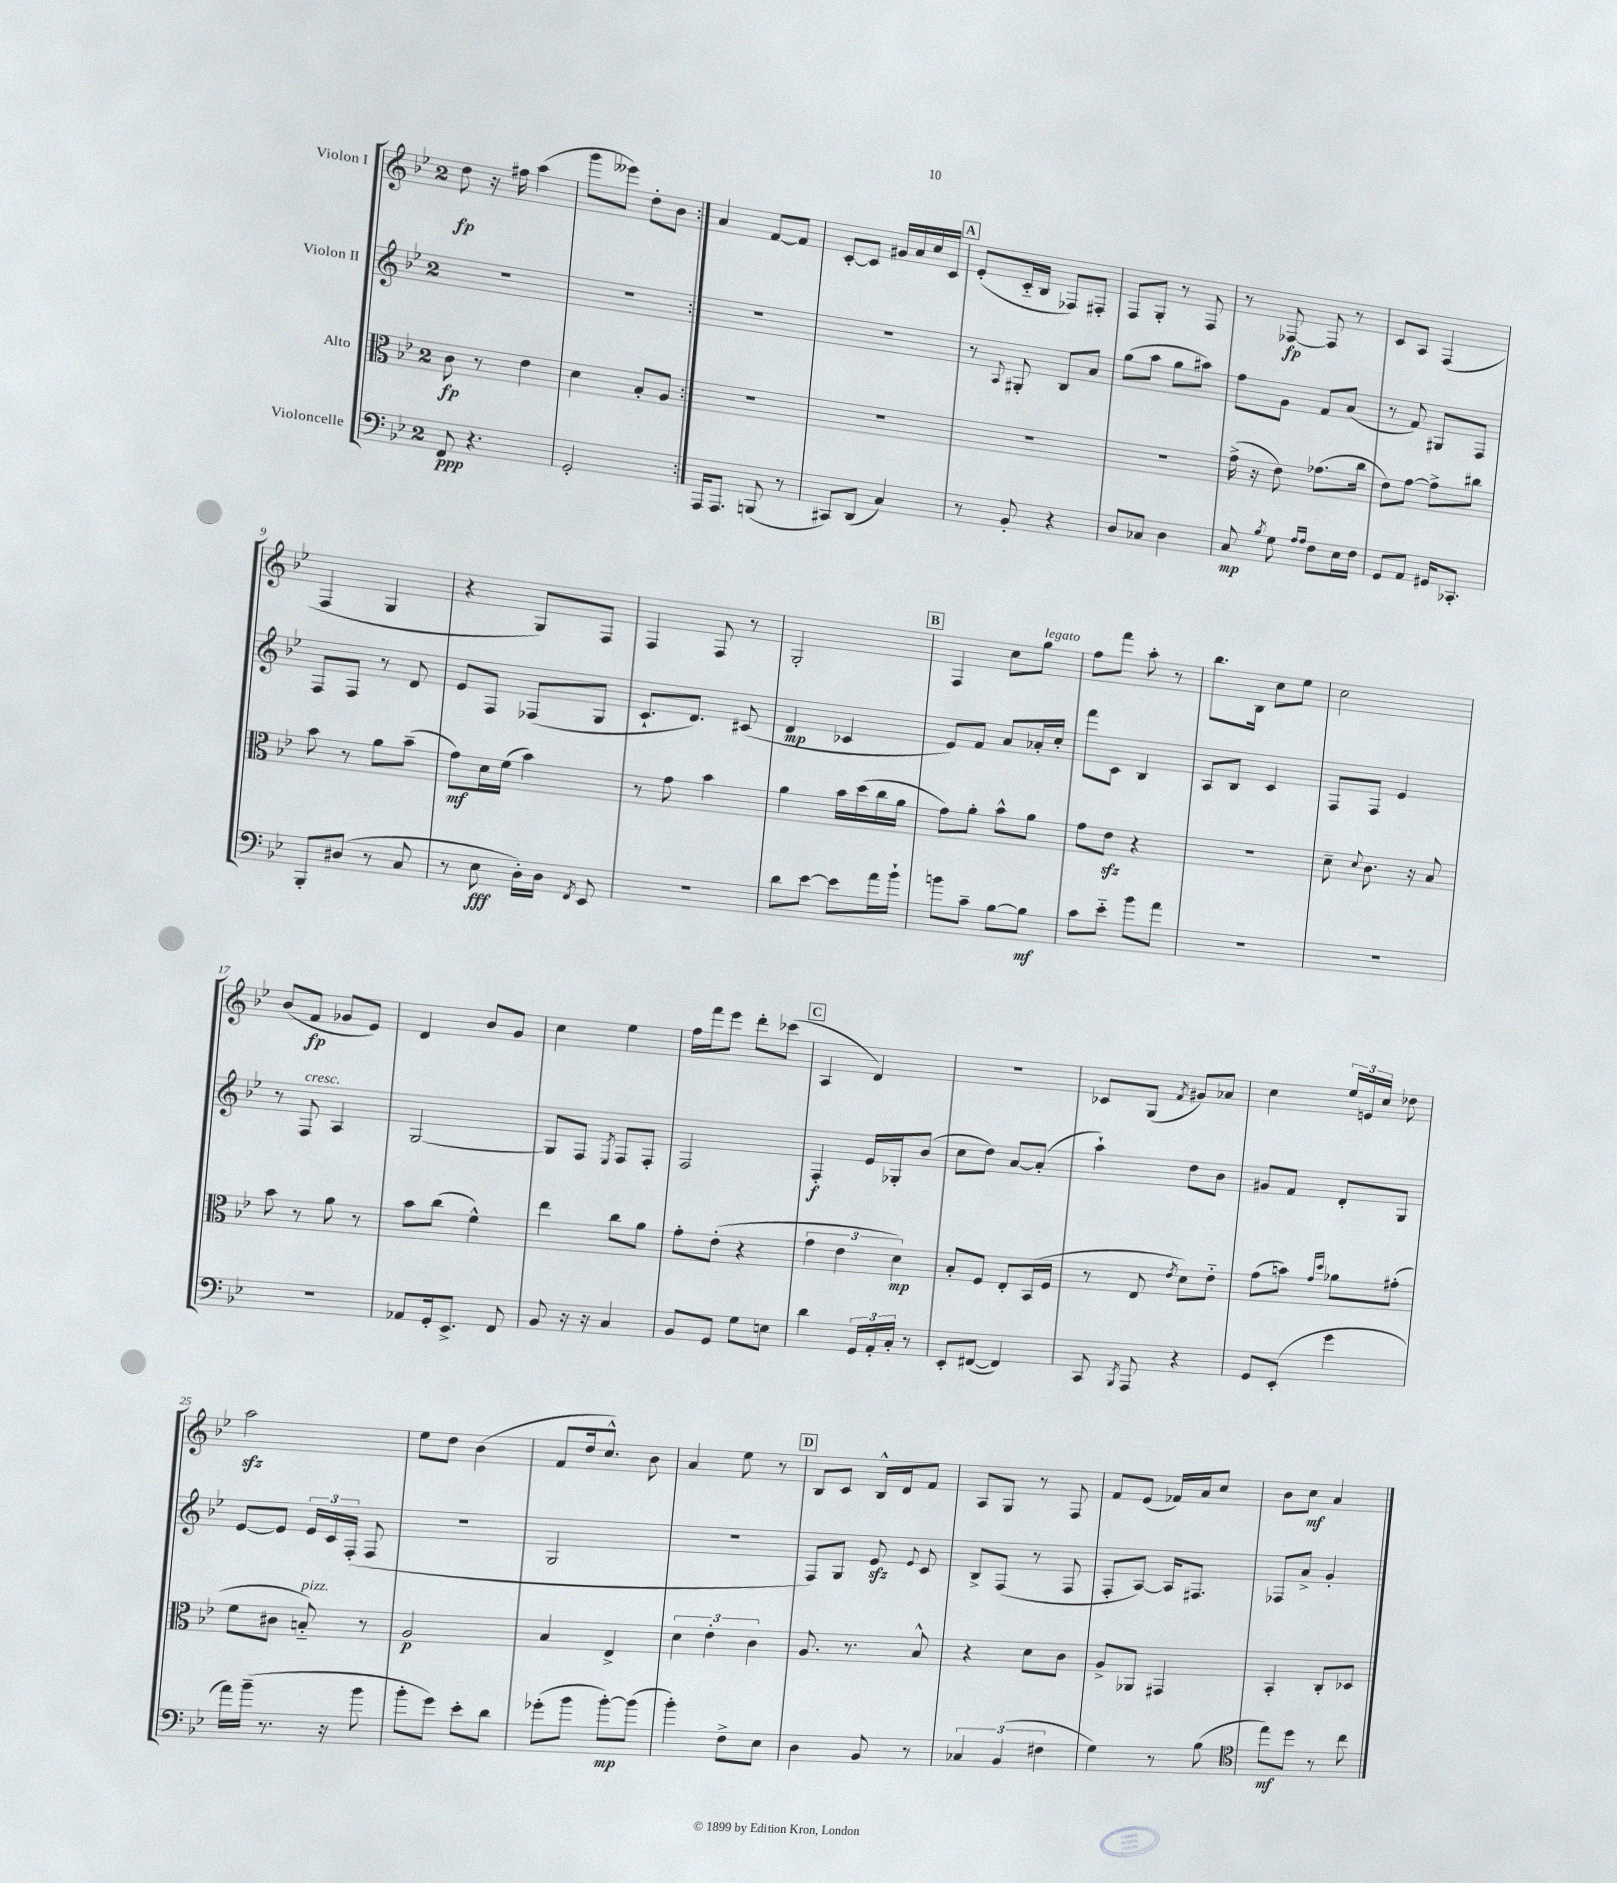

**kern	**dynam	**kern	**dynam	**kern	**dynam	**kern	**dynam
*part4	*part4	*part3	*part3	*part2	*part2	*part1	*part1
*staff4	*staff4	*staff3	*staff3	*staff2	*staff2	*staff1	*staff1
*I"Violoncelle	*	*I"Alto	*	*I"Violon II	*	*I"Violon I	*
*clefF4	*	*clefC3	*	*clefG2	*	*clefG2	*
*k[b-e-]	*	*k[b-e-]	*	*k[b-e-]	*	*k[b-e-]	*
*M2/4	*	*M2/4	*	*M2/4	*	*M2/4	*
=1	=1	=1	=1	=1	=1	=1	=1
8FF/	ppp	8c\	fp	2r	.	8dd\	fp
4.r	.	8r	.	.	.	16r	.
.	.	.	.	.	.	16ff#X\	.
.	.	4e-\	.	.	.	(4aa\	.
=2	=2	=2	=2	=2	=2	=2	=2
2GG'/	.	4d\	.	2r	.	8ggg\L	.
.	.	.	.	.	.	8eee--X\J)	.
.	.	8B-'/L	.	.	.	8dd'\L	.
.	.	8A/J	.	.	.	8b-\J	.
=3:|!	=3:|!	=3:|!	=3:|!	=3:|!	=3:|!	=3:|!	=3:|!
16AAA/KL	.	2r	.	2r	.	4a/	.
8.AAA/J	.	.	.	.	.	.	.
(8BBBn/	.	.	.	.	.	[8f/L	.
8r	.	.	.	.	.	8f/J]	.
=4	=4	=4	=4	=4	=4	=4	=4
8CC#X/L)	.	2r	.	2r	.	[8c'/L	.
(8DD/J	.	.	.	.	.	8c/J]	.
4C/)	.	.	.	.	.	16g#X/LL	.
.	.	.	.	.	.	16a/	.
.	.	.	.	.	.	16cc/	.
.	.	.	.	.	.	16c/JJ	.
!!LO:REH:place=s1:t=A
=5	=5	=5	=5	=5	=5	=5	=5
8r	.	2r	.	8r	.	(8e-'/L	.
.	.	.	.	8qqA/	.	.	.
8BB-'/	.	.	.	8G#X'/	.	16c/L	.
.	.	.	.	.	.	16B-/JJ	.
4r	.	.	.	8B-/L	.	8F-X/L)	.
.	.	.	.	8a/J	.	8F#X'/J	.
=6	=6	=6	=6	=6	=6	=6	=6
8D/L	.	2r	.	(8gg\L	.	8F/L	.
8C-X/J	.	.	.	8aa\J	.	8G'/J	.
4D\	.	.	.	8gg\L	.	8r	.
.	.	.	.	8aa#X\J)	.	8F/	.
=7	=7	=7	=7	=7	=7	=7	=7
8C/	mp	(16g^\	.	8ff\L	.	8r	.
.	.	16r	.	.	.	.	.
8qB-/	.	.	.	.	.	.	.
8G\	.	8e-\)	.	8g\J	.	[8F-X/	fp
16qqA/LL	.	.	.	.	.	.	.
16qqA/JJ	.	.	.	.	.	.	.
8F\L	.	(8.g-X\L	.	8f/L	.	8F-/]	.
16E-\L	.	.	.	(8a/J	.	8r	.
16F\JJ	.	16cc\Jk	.	.	.	.	.
=8	=8	=8	=8	=8	=8	=8	=8
8GG/L	.	8e-\L)	.	8r	.	8c/L	.
8AA/J	.	[8g\J	.	8f/)	.	8A/J	.
16GG#X/KL	.	8g^\L]	.	8G#X/L	.	(4F/	.
8.CC-X'/J	.	.	.	.	.	.	.
.	.	8cc#X\J	.	8F/J	.	.	.
!!LO:LB:g=z
=9	=9	=9	=9	=9	=9	=9	=9
8BBB-'/L	.	8b-\	.	8F/L	.	4F/	.
(8D#X/J	.	8r	.	8F/J	.	.	.
8r	.	8a\L	.	8r	.	4G/	.
8C/	.	(8b-~\J	.	8d/	.	.	.
=10	=10	=10	=10	=10	=10	=10	=10
8r	.	8g\L)	mf	8e-/L	.	4r	.
8E-\	fff	16d\L	.	8F/J	.	.	.
.	.	(16f\JJ	.	.	.	.	.
16D'\LL)	.	4b-\)	.	(8F-X/L	.	8G/L)	.
16D\JJ	.	.	.	.	.	.	.
8qFF/	.	.	.	.	.	.	.
8EE-/	.	.	.	8G/J	.	8F/J	.
=11	=11	=11	=11	=11	=11	=11	=11
2r	.	8r	.	8.c`/L	.	4F/	.
.	.	8g\	.	.	.	.	.
.	.	.	.	8.d/J)	.	.	.
.	.	4b-\	.	.	.	8F/	.
.	.	.	.	(8c#X/	.	8r	.
=12	=12	=12	=12	=12	=12	=12	=12
8d\L	.	4a\	.	4d/	mp	2G'/	.
[8e-\J	.	.	.	.	.	.	.
8e-\L]	.	16b-\LL	.	4c-X/	.	.	.
.	.	(16dd\	.	.	.	.	.
16a\L	.	16cc\	.	.	.	.	.
16b-`\JJ	.	16a\JJ	.	.	.	.	.
!!LO:REH:place=s1:t=B
=13	=13	=13	=13	=13	=13	=13	=13
8bn\L	.	8g\L)	.	8e-/L)	.	4F/	.
8c~\J	.	8a'\J	.	8f/J	.	.	.
[8B-\L	.	8b-^^\L	.	8a/L	.	8cc\L	.
!	!	!	!	!	!	!LO:TX:a:i:t=legato	!
8B-\J]	mf	8a\J	.	16a-X'/L	.	8gg\J	.
.	.	.	.	16cc'/JJ	.	.	.
=14	=14	=14	=14	=14	=14	=14	=14
8c\L	.	8g\L	.	8fff\L	.	8ff\L	.
8e-\J	.	8e-zz\J	.	8c\J	.	8fff\J	.
8b-\L	.	4r	.	4B-/	.	8aa'\	.
8a\J	.	.	.	.	.	8r	.
=15	=15	=15	=15	=15	=15	=15	=15
2r	.	2r	.	8A/L	.	8.bb-\L	.
.	.	.	.	8B-/J	.	.	.
.	.	.	.	.	.	16B-\Jk	.
.	.	.	.	4c/	.	8cc\L	.
.	.	.	.	.	.	8ee-\J	.
=16	=16	=16	=16	=16	=16	=16	=16
2r	.	8d~\	.	8F/L	.	2cc\	.
.	.	8qqd/	.	.	.	.	.
.	.	8.c\	.	8F/J	.	.	.
.	.	.	.	4e-/	.	.	.
.	.	16r	.	.	.	.	.
.	.	8B-/	.	.	.	.	.
!!LO:LB:g=z
=17	=17	=17	=17	=17	=17	=17	=17
2r	.	8b-\	.	8r	.	(8b-/L	.
!	!	!	!	!LO:TX:a:i:t=cresc.	!	!	!
.	.	8r	.	8F/	.	8f/J	fp
.	.	8a\	.	4A/	.	8g-X/L	.
.	.	8r	.	.	.	8e-/J)	.
=18	=18	=18	=18	=18	=18	=18	=18
8AA-X/L	.	8b-\L	.	[2G/	.	4d/	.
16GG'/k	.	(8cc\J	.	.	.	.	.
8.EE-^/J	.	.	.	.	.	.	.
.	.	4f^^\)	.	.	.	8b-/L	.
8FF/	.	.	.	.	.	8g/J	.
=19	=19	=19	=19	=19	=19	=19	=19
8BB-/	.	4ee-\	.	8G/L]	.	4cc\	.
16r	.	.	.	8F/J	.	.	.
16r	.	.	.	.	.	.	.
.	.	.	.	8qE-/	.	.	.
4C/	.	8cc\L	.	8F/L	.	4ee-\	.
.	.	8a\J	.	8F'/J	.	.	.
=20	=20	=20	=20	=20	=20	=20	=20
8BB-/L	.	8g'\L	.	2F/	.	16ff\LL	.
.	.	.	.	.	.	16fff\J	.
8GG/J	.	(8e-'\J	.	.	.	8eee-\J	.
8G\L	.	4r	.	.	.	8ddd'\L	.
8En\J	.	.	.	.	.	(8ccc-X\J	.
!!LO:REH:place=s1:t=C
=21	=21	=21	=21	=21	=21	=21	=21
4d\	.	6g\	.	4F'/	f	4A/	.
.	.	6e-\	.	.	.	.	.
24GG/LL	.	.	.	16e-/LL	.	4d/)	.
24AA'/	.	.	.	.	.	.	.
.	.	.	.	16G-X'/J	.	.	.
24C'/JJ	.	6d\)	mp	.	.	.	.
8r	.	.	.	(8b-/J	.	.	.
=22	=22	=22	=22	=22	=22	=22	=22
8EE-'/L	.	8B-'/L	.	8cc\L	.	2r	.
([8FF#X/J	.	8F/J	.	8dd\J)	.	.	.
4FF#/])	.	8E-'/L	.	[8a/L	.	.	.
.	.	(16BB-/L	.	(8a'/J]	.	.	.
.	.	16F/JJ	.	.	.	.	.
=23	=23	=23	=23	=23	=23	=23	=23
8CC/	.	8r	.	4aa`\)	.	8c-X/L	.
8qBBB-/	.	.	.	.	.	.	.
8AAA/	.	8E-/	.	.	.	(8G/J	.
.	.	8qe-/	.	.	.	8qf/	.
4r	.	8d\L)	.	8dd\L	.	8g#X/L)	.
.	.	8e-\J	.	8b-\J	.	8a-X/J	.
=24	=24	=24	=24	=24	=24	=24	=24
8GG/L	.	(8g\L	.	8g#X/L	.	4cc\	.
(8EE-'/J	.	8bn\J)	.	8f/J	.	.	.
.	.	16qqg/LL	.	.	.	.	.
.	.	16qqdd/JJ	.	.	.	.	.
4g\	.	8a-X\L	.	8d'/L	.	24ee-/LL	.
.	.	.	.	.	.	24en/	.
.	.	.	.	.	.	24cc/JJ	.
.	.	(8g#X'\J	.	8G/J	.	8dd-X\	.
!!LO:LB:g=z
=25	=25	=25	=25	=25	=25	=25	=25
16a\LL)	.	8f\L	.	[8e-/L	.	2aazz\	.
(16b-~\JJ	.	.	.	.	.	.	.
8.r	.	8c#X\J	.	8e-/J]	.	.	.
!	!	!LO:TX:a:i:t=pizz.	!	!	!	!	!
.	.	8Bn/)	.	24e-/LL	.	.	.
.	.	.	.	24c/	.	.	.
16r	.	.	.	.	.	.	.
.	.	.	.	(24F'/JJ	.	.	.
8b-\	.	8r	.	8F/	.	.	.
=26	=26	=26	=26	=26	=26	=26	=26
8b-'\L	.	2A/	p	2r	.	8ee-\L	.
8g\J)	.	.	.	.	.	8dd\J	.
8e-'\L	.	.	.	.	.	(4b-\	.
8d\J	.	.	.	.	.	.	.
=27	=27	=27	=27	=27	=27	=27	=27
(8g-X'\L	.	4B-/	.	2G/	.	8f/L	.
8b-\J	.	.	.	.	.	16dd/k	.
.	.	.	.	.	.	8.cc^^/J)	.
[8b-'\L)	mp	4E-^/	.	.	.	.	.
(8b-\J]	.	.	.	.	.	8b-\	.
=28	=28	=28	=28	=28	=28	=28	=28
4b-'\)	.	6d\	.	2r	.	4a/	.
.	.	6e-'\	.	.	.	.	.
8F^\L	.	.	.	.	.	8ee-\	.
.	.	6c\	.	.	.	.	.
8E-\J	.	.	.	.	.	8r	.
!!LO:REH:place=s1:t=D
=29	=29	=29	=29	=29	=29	=29	=29
4D\	.	8.A/	.	8F/L)	.	8B-/L	.
.	.	.	.	8G/J	.	8c/J	.
.	.	8.r	.	.	.	.	.
8BB-/	.	.	.	8e-zz/	.	16B-^^/LL	.
.	.	.	.	.	.	16d/J	.
.	.	.	.	8qqe-/	.	.	.
8r	.	8B-^^/	.	8c/	.	8f/J	.
=30	=30	=30	=30	=30	=30	=30	=30
6C-X/	.	4r	.	8B-^/L	.	8A/L	.
.	.	.	.	(8F/J	.	8G/J	.
(6BB-/	.	.	.	.	.	.	.
.	.	8d\L	.	8r	.	8r	.
6F#X\	.	.	.	.	.	.	.
.	.	8c\J	.	8F/	.	8F/	.
=31	=31	=31	=31	=31	=31	=31	=31
4G\)	.	8A^/L	.	8F'/L	.	8f/L	.
.	.	8AA-X/J	.	[8A/J)	.	(8e-/J	.
8r	.	4GG#X/	.	16A/KL]	.	16f-X/LL)	.
.	.	.	.	8.F#X/J	.	16a/J	.
(8B-\	.	.	.	.	.	8cc/J	.
=32	=32	=32	=32	=32	=32	=32	=32
*clefC4	*	*	*	*	*	*	*
8ee-\L)	mf	4BB-'/	.	8F-X/L	.	8b-\L	.
8dd\J	.	.	.	8a^/J	.	8cc\J	mf
8r	.	8C'/L	.	4g'/	.	4a/	.
8cc\	.	8D-X/J	.	.	.	.	.
==	==	==	==	==	==	==	==
*-	*-	*-	*-	*-	*-	*-	*-
